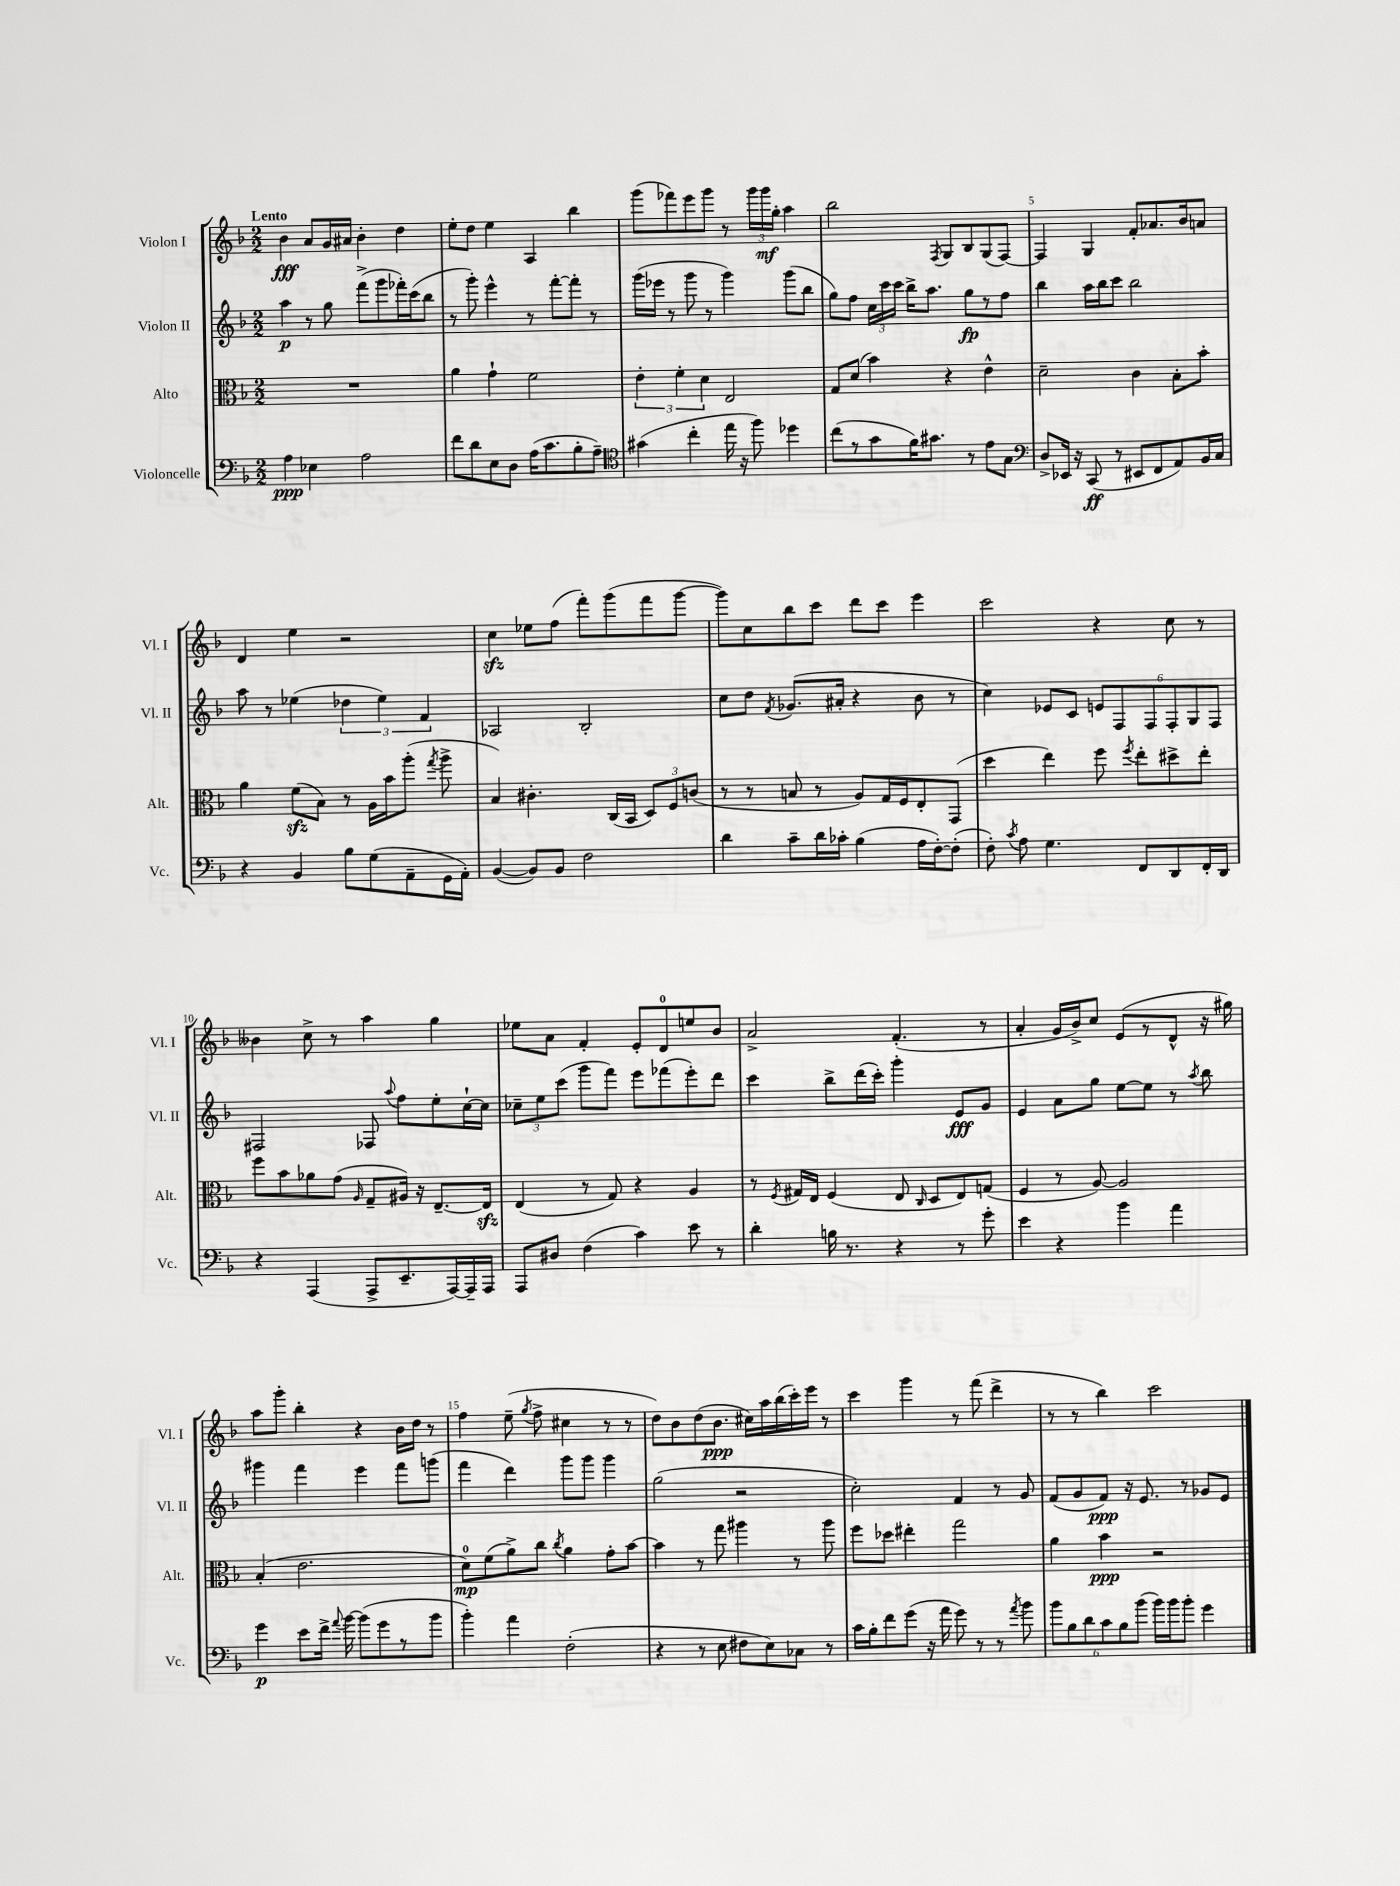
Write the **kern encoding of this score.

**kern	**kern	**kern	**kern
*staff4	*staff3	*staff2	*staff1
*clefF4	*clefC3	*clefG2	*clefG2
*k[b-]	*k[b-]	*k[b-]	*k[b-]
*M2/2	*M2/2	*M2/2	*M2/2
4A	1r	4aa	4b-
4E-	.	8r	8a
.	.	8gg	16g
.	.	.	16a#
2A	.	(8fff^	4b-'
.	.	8ggg	.
.	.	16fff-')	4dd
.	.	(16ccc	.
.	.	8bb-	.
=	=	=	=
8f	4a	8r	8ee'
8d	.	8ggg')	8dd
8E	4g`	4eee^^	4ee
8D	.	.	.
(16A	2f	8r	4A
8.c	.	.	.
.	.	[8fff'	.
8B-'	.	8fff']	4bb-
8A~)	.	8r	.
=	=	=	=
*clefC4	*	*	*
(4g#	6e'	(16ggg	(8ggg
.	.	16eee-	.
.	.	8r	8fff-)
.	6f'	.	.
4cc'	.	8ggg	8eee
.	6d	.	.
.	.	8r	8ggg
16ee	2E	4ggg)	8r
16r	.	.	.
8ff)	.	.	24ggg
.	.	.	24ggg
.	.	.	24gg'
4dd-	.	(8ggg	4aa
.	.	8bb-	.
=	=	=	=
(8cc	8G	8gg)	2bb-
8r	(8d	8ff	.
8g	4b-)	24cc	.
.	.	24ccc	.
.	.	24ccc	.
16f)	.	16bb-^	.
8.g#	.	8.aa	.
.	.	.	8qF
.	4r	.	8G
8r	.	8gg	8B-
8e	4e^^	8r	(8G
8G	.	8ff	[8F)
=	=	=	=
*clefF4	*	*	*
8D^	2d~	4bb-	4F]
16EE-	.	.	.
16r	.	.	.
(8CC	.	16aa	4G
.	.	16bb-	.
8r	.	8ccc	.
8EE#	4c	2bb-	8f'
8FF	.	.	8.a-
8AA)	8B-'	.	.
.	.	.	16b-
16BB-	8b-'	.	8a
16C	.	.	.
=	=	=	=
4r	4a	8aa	4d
.	.	8r	.
4BB-	(8f	(4ee-	4ee
.	8B-)	.	.
8B-	8r	6dd-	2r
(8G	16A	.	.
.	.	6ee-)	.
.	16b-	.	.
8AA~	(8aa'	.	.
.	.	6f	.
.	8qgg	.	.
16GG	8aa^	.	.
16AA')	.	.	.
=	=	=	=
([4BB-	4B-)	2A-	4cc
8BB-])	4.c#'	.	8ee-
8BB-	.	.	(8ff
2F	.	2B-'	8fff')
.	(16C	.	(8ggg
.	16BB-	.	.
.	12D)	.	8fff
.	12F	.	.
.	.	.	[8ggg
.	(12c	.	.
=	=	=	=
4d	8r	8cc	8ggg])
.	8r	8dd	8cc
.	.	8qf	.
8c~	8B	(8.g-	8bb-
16d	8r	.	8ccc
16c-'	.	16a#'	.
(4B-	8A)	4r	8ddd
.	16G	.	8ccc
.	16F	.	.
16A	8E'	8b-	4eee
[16F')	.	.	.
(8F']	(8GG	8r	.
=	=	=	=
8F')	4dd	4cc)	2ccc
8qc	.	.	.
8A	.	.	.
4.G	4ee)	8e-	.
.	.	8c	.
.	8ff	12e	4r
.	.	12F	.
.	8qff	.	.
8FF	8ee'	.	.
.	.	12F	.
8DD	8dd#^	12F'	8cc
.	.	12G	.
16FF'	8ee'	.	8r
.	.	12F	.
16DD	.	.	.
=	=	=	=
4r	8ff	2F#	4b--
.	8b-	.	.
(4AAA	8a-	.	8cc^
.	(8g	.	8r
.	16qqA	.	.
8AAA^	8G~	8F-	4aa
.	.	8qqaa	.
8.EE~	16A#)	8ff	.
.	16r	.	.
.	[8.E~	8ee'	4gg
[16AAA)	.	.	.
16AAA~]	.	[16cc`	.
16AAA	16E]	16cc]	.
=	=	=	=
8AAA	(4E	12cc-~	8ee-
.	.	12ee	.
8D#	.	.	8a
.	.	(12ccc	.
(4F	8r	8ggg	4f'
.	8G)	8fff)	.
4c)	4r	8eee	8e'
.	.	(8fff-	8d
8e	4A	8eee')	8ee
8r	.	8ddd	8b-
=	=	=	=
4d'	8r	4ccc	2a^
.	8qF	.	.
.	16G#	.	.
.	16E	.	.
16B	(4F	8bb-^	.
8.r	.	.	.
.	.	(16ddd	.
.	.	16ccc')	.
4r	8E	4ggg'	(4.f'
.	16qqC	.	.
.	8D	.	.
8r	8E)	8e	.
8g'	(8G	8g	8r
=	=	=	=
4e	4F	4e	4a'
4r	8r	8a	16g
.	.	.	16b-^)
.	[8A)	8gg	8cc
4b-	2A]	[8ee	(8e
.	.	8ee]	8r
4a	.	8r	8d^^
.	.	8qaa	.
.	.	8bb-	16r
.	.	.	16gg#)
=	=	=	=
4g	(4B-'	4ggg#	8aa
.	.	.	8ggg'
8e	2.e	4fff	4bb-'
16f^	.	.	.
8qqa	.	.	.
[16b-	.	.	.
(8b-]	.	4eee	4r
8g	.	.	.
8r	.	8fff	16b-
.	.	.	16dd
8b-	.	(8ggg	8r
=	=	=	=
4b-')	8d)	4fff	4ff
.	(8f	.	.
4a	8a^)	4ddd)	(8ee~
.	.	.	8qgg
.	8cc	.	8ff^
.	8qcc	.	.
(2F'	4a	8ggg	4cc#
.	.	8ggg	.
.	8g'	4ggg	8r
.	[8b-	.	8r
=	=	=	=
4r	4b-]	(2gg	8dd)
.	.	.	8b-
8r	8r	.	(8dd
8E	8gg	.	8.b-
8F#	4aa#	2r	.
.	.	.	16cc#)
8E)	.	.	16aa
.	.	.	(16bb-
8C-	8r	.	16ccc')
.	.	.	16eee
8r	8aa#	.	8r
=	=	=	=
16c	8ff	2cc')	4ccc
16B-'	.	.	.
8f	8dd-	.	.
(8g	4ee#'	.	4ggg
16r	.	.	.
16a	.	.	.
8g)	2gg	4f	8r
8r	.	.	(8fff
8r	.	8r	4ddd^
8qa	.	.	.
8b-	.	8g	.
=	=	=	=
12b-	4a	(8f	8r
12B-	.	.	.
.	.	8g	8r
12d	.	.	.
12c	4b-	8f)	4bb-)
12B-	.	.	.
.	.	16r	.
(12b-	.	.	.
.	.	8.e	.
16b-)	2r	.	2ccc
16b-	.	.	.
8b-'	.	8r	.
4g	.	8g-	.
.	.	8e	.
==	==	==	==
*-	*-	*-	*-
